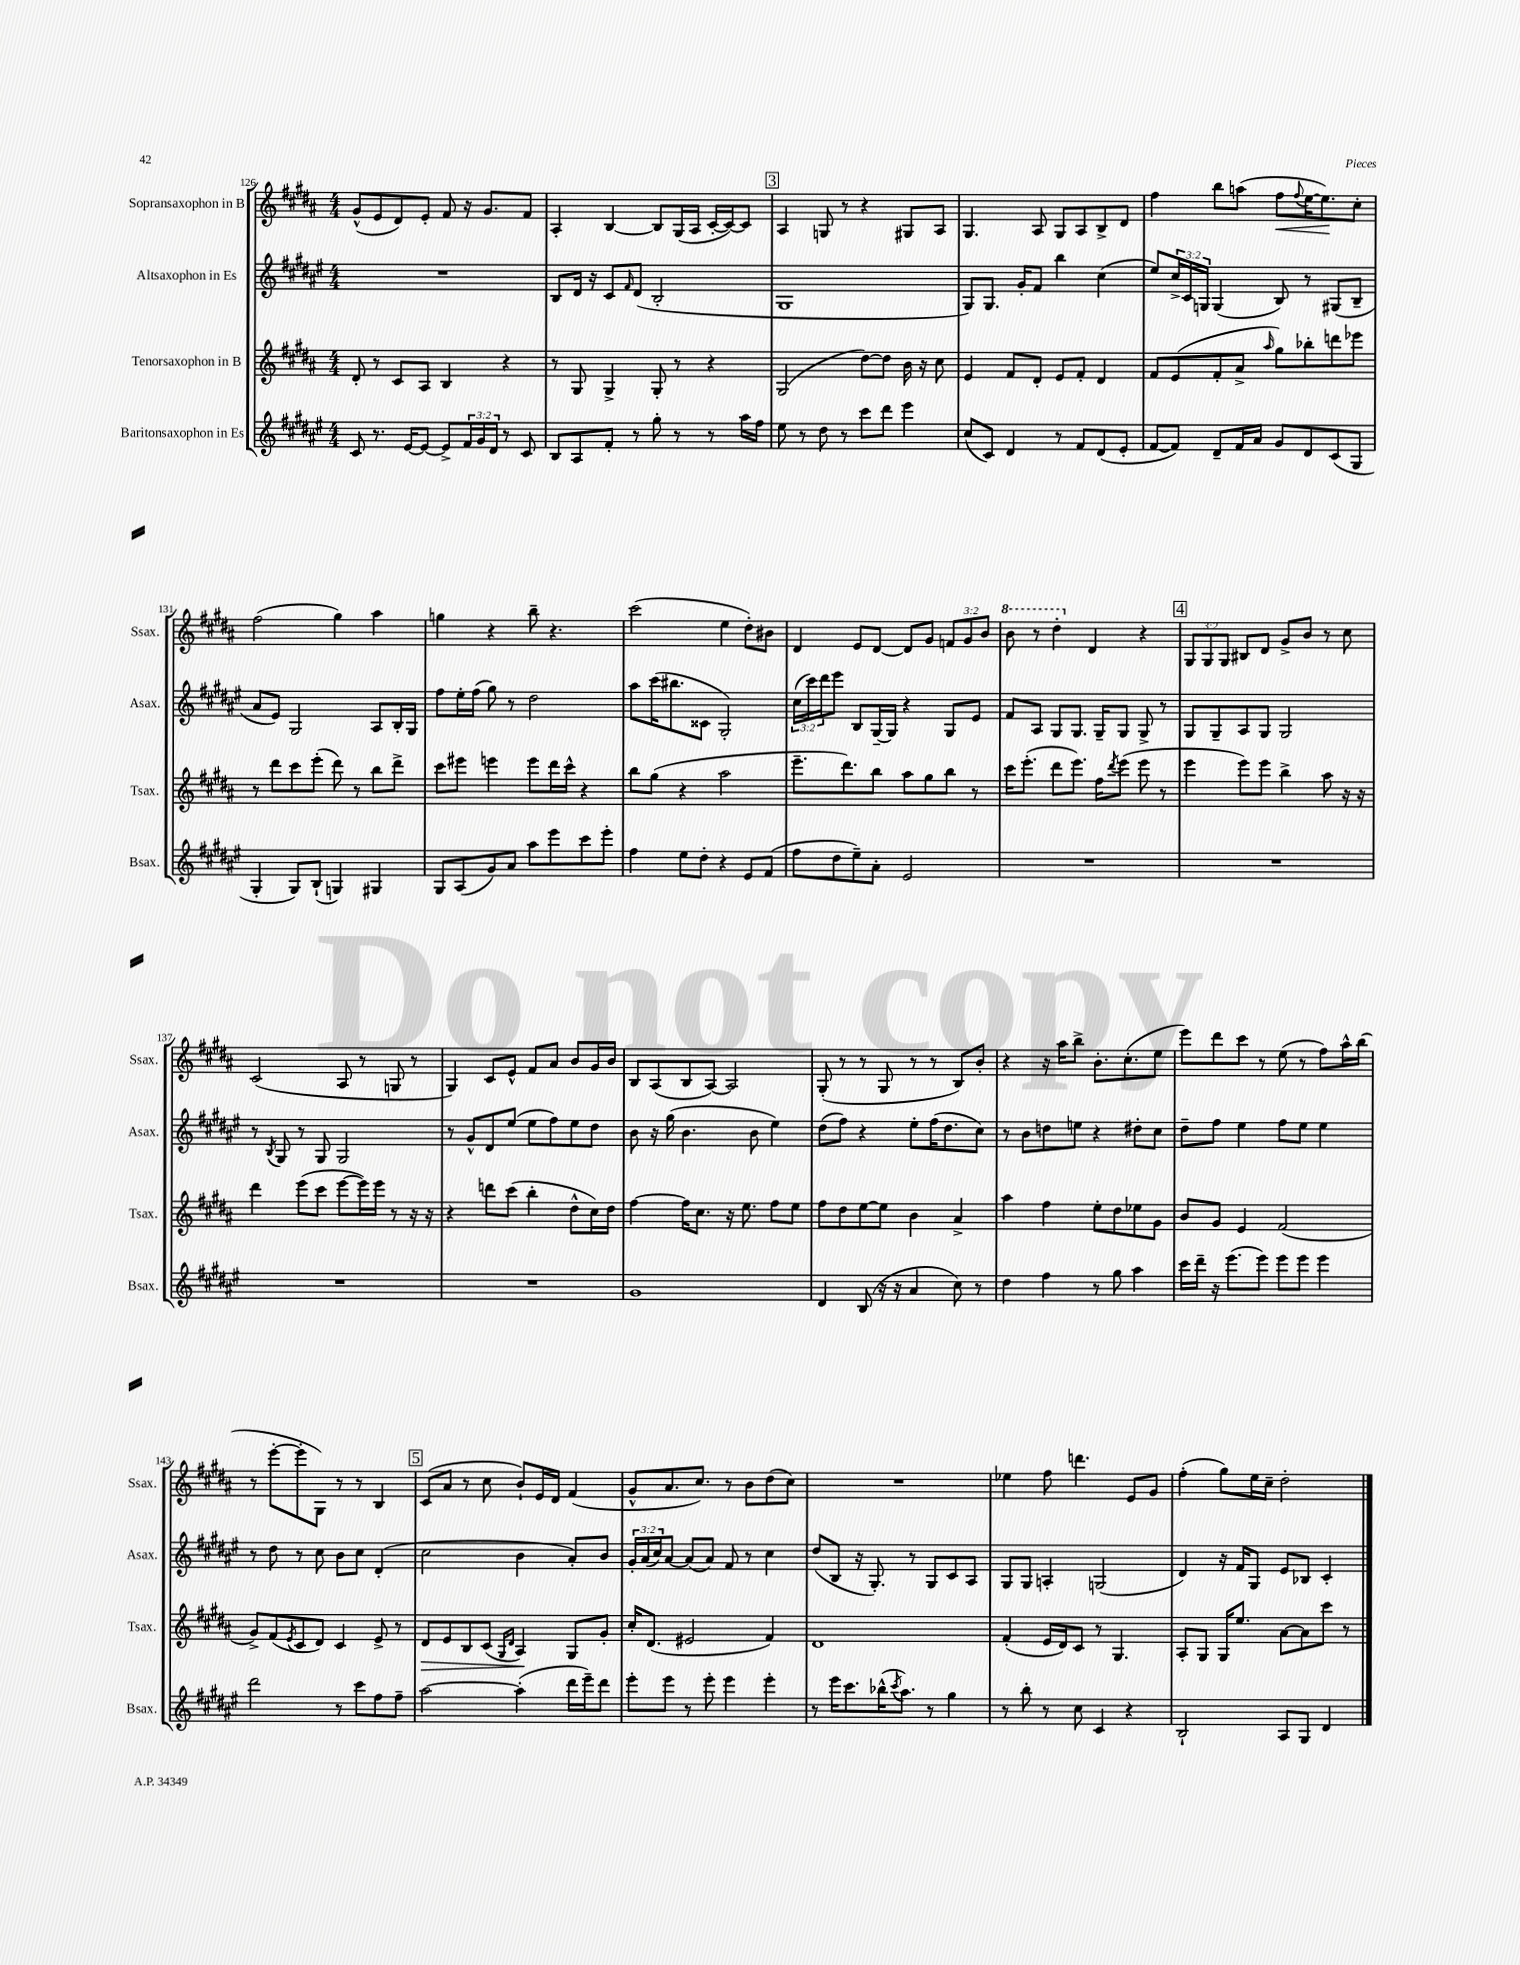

**kern	**kern	**dynam	**kern	**kern	**dynam
*part4	*part3	*part3	*part2	*part1	*part1
*staff4	*staff3	*staff3	*staff2	*staff1	*staff1
*I"Baritonsaxophon in Es	*I"Tenorsaxophon in B	*	*I"Altsaxophon in Es	*I"Sopransaxophon in B	*
*I'Bsax.	*I'Tsax.	*	*I'Asax.	*I'Ssax.	*
*clefG2	*clefG2	*	*clefG2	*clefG2	*
*k[f#c#g#d#a#e#]	*k[f#c#g#d#a#]	*	*k[f#c#g#d#a#e#]	*k[f#c#g#d#a#]	*
*M4/4	*M4/4	*	*M4/4	*M4/4	*
=126	=126	=126	=126	=126	=126
8c#/	8d#'/	.	1r	(8g#^^/L	.
8.r	8r	.	.	8e/	.
.	8c#/L	.	.	8d#/)	.
[16e#/KL	.	.	.	.	.
8e#/J_	8A#/J	.	.	8e'/J	.
8e#^/L]	4B/	.	.	8f#/	.
24f#/L	.	.	.	16r	.
24g#/	.	.	.	.	.
.	.	.	.	8.g#/L	.
24d#/JJ	.	.	.	.	.
8r	4r	.	.	.	.
8c#/	.	.	.	8f#/J	.
=127	=127	=127	=127	=127	=127
8B/L	8r	.	8B/L	4A#'/	.
8A#/	8G#/	.	16d#/Jk	.	.
.	.	.	16r	.	.
8f#'/J	4G#^/	.	8c#/L	[4B/	.
.	.	.	16qqf#/	.	.
8r	.	.	(8d#/J	.	.
8gg#'\	8G#'/	.	2B'/	8B/L]	.
8r	8r	.	.	(16G#/L	.
.	.	.	.	16A#/JJ	.
8r	4r	.	.	[16c#'/LL	.
.	.	.	.	16c#/J_)	.
16aa#\LL	.	.	.	8c#/J]	.
16ff#\JJ	.	.	.	.	.
!!LO:REH:place=s1:t=3
=128	=128	=128	=128	=128	=128
8ee#\	(2G#/	.	1G#	4A#/	.
8r	.	.	.	.	.
8dd#\	.	.	.	8Gn/	.
8r	.	.	.	8r	.
8ccc#\L	[8dd#\L)	.	.	4r	.
8ddd#\J	8dd#\J]	.	.	.	.
4eee#\	16b\	.	.	8G#X/L	.
.	16r	.	.	.	.
.	8cc#\	.	.	8A#/J	.
=129	=129	=129	=129	=129	=129
(8cc#/L	4e/	.	8G#/L)	4.G#/	.
8c#/J)	.	.	8.G#/J	.	.
4d#/	8f#/L	.	.	.	.
.	.	.	16g#'/KL	.	.
.	8d#'/J	.	8f#/J	8A#/	.
8r	8e/L	.	4bb\	8G#/L	.
8f#/L	8f#'/J	.	.	8A#/	.
(8d#/	4d#/	.	(4cc#\	8B^/	.
8e#'/J	.	.	.	8d#/J	.
=130	=130	=130	=130	=130	=130
[8f#/L	8f#/L	.	8ee#/L)	4ff#\	.
8f#/J])	(8e/	.	24cc#^/L	.	.
.	.	.	24c#/	.	.
.	.	.	24Gn/JJ	.	.
8d#~/L	8f#'/	.	(4G/	8bb\L	.
16f#/L	8a#^/J	.	.	(8aan\J	.
16a#/JJ	.	.	.	.	.
.	16qqaa#/	.	.	.	.
!	!	!	!	!	!LO:HP:b
8g#/L	8gg#\L)	.	8B/)	8ff#\L	<
.	.	.	.	8qqff#/	.
8d#/	8bb-X'\	.	8r	[16ee\K	.
.	.	.	.	8.ee\])	.
(8c#/	8dddn\	.	(8G#X/L	.	.
8G#/J	8eee-X\J	.	8B~/J	8cc#'\J	[
!!LO:LB:g=z
=131	=131	=131	=131	=131	=131
4G#'/	8r	.	8a#/L	(2ff#\	.
.	8ddd#\L	.	8e#/J)	.	.
8G#/L)	8ccc#\	.	2G#/	.	.
(8B`/J	(8eee'\J	.	.	.	.
4Gn/)	8ddd#\)	.	.	4gg#\)	.
.	8r	.	.	.	.
4G#X/	8bb\L	.	8A#/L	4aa#\	.
.	8ddd#^\J	.	16B'/L	.	.
.	.	.	16G#/JJ	.	.
=132	=132	=132	=132	=132	=132
8G#/L	8ccc#\L	.	8ff#\L	4ggn\	.
(8A#/	8eee#X\J	.	16ee#'\L	.	.
.	.	.	(16ff#\JJ	.	.
8g#/)	4eeen\	.	8gg#\)	4r	.
8a#/J	.	.	8r	.	.
8aa#\L	8eee\L	.	2dd#\	8bb~\	.
8eee#\	16ddd#\L	.	.	4.r	.
.	16ccc#^^\JJ	.	.	.	.
8ccc#\	4r	.	.	.	.
8eee#'\J	.	.	.	.	.
=133	=133	=133	=133	=133	=133
4ff#\	8bb\L	.	8aa#\L	(2ccc#\	.
.	(8gg#\J	.	(16ccc#\K	.	.
.	.	.	8.bb#X\	.	.
8ee#\L	4r	.	.	.	.
8dd#'\J	.	.	8c##X\J	.	.
4r	2aa#\	.	2G#'/)	4ee\	.
8e#/L	.	.	.	8dd#'\L)	.
(8f#/J	.	.	.	8b#X\J	.
=134	=134	=134	=134	=134	=134
8ff#\L	8.eee~\L	.	(24cc#\LL	4d#/	.
.	.	.	24ccc#\)	.	.
.	.	.	24ddd#\J	.	.
8dd#\	.	.	8eee#\J	.	.
.	8.ddd#\)	.	.	.	.
8ee#~\)	.	.	8B/L	8e/L	.
8a#'\J	8bb\J	.	[16G#~/L	[8d#/J	.
.	.	.	16G#/JJ]	.	.
2e#/	8aa#\L	.	4r	8d#/L]	.
.	8gg#\	.	.	8g#/J	.
.	8bb\J	.	8G#/L	12fn/L	.
.	.	.	.	12g#/	.
.	8r	.	8e#/J	.	.
.	.	.	.	12b/J	.
=135	=135	=135	=135	=135	=135
*	*	*	*	*8va	*
1r	16ccc#\KL	.	8f#/L	8bb\	.
.	(8.eee'\J	.	.	.	.
.	.	.	8A#/J	8r	.
.	8ddd#\L	.	8G#/L	4ddd#'\	.
.	8.eee\J)	.	8.G#/J	.	.
*	*	*	*	*X8va	*
.	.	.	.	4d#/	.
.	16ff#\KL	.	16G#~/KL	.	.
.	8qddd#/	.	.	.	.
.	(8eee\J	.	8G#/J	.	.
.	8eee\	.	8G#^/	4r	.
.	8r	.	8r	.	.
!!LO:REH:place=s1:t=4
=136	=136	=136	=136	=136	=136
1r	4eee\	.	8G#/L	12G#/L	.
.	.	.	.	12G#/	.
.	.	.	8G#~/	.	.
.	.	.	.	12G#/J	.
.	8eee\L)	.	8A#/	8B#X/L	.
.	8eee\J	.	8G#/J	8d#/J	.
.	4bb^\	.	2G#/	8g#^/L	.
.	.	.	.	8b/J	.
.	8aa#\	.	.	8r	.
.	16r	.	.	8cc#\	.
.	16r	.	.	.	.
!!LO:LB:g=z
=137	=137	=137	=137	=137	=137
1r	4ddd#\	.	8r	(2c#/	.
.	.	.	8qB/	.	.
.	.	.	8G#/	.	.
.	(8eee\L	.	8r	.	.
.	8ccc#\J	.	8G#/	.	.
.	[8eee\L	.	2G#/	8A#/	.
.	16eee\L])	.	.	8r	.
.	16eee\JJ	.	.	.	.
.	8r	.	.	8Gn/	.
.	16r	.	.	8r	.
.	16r	.	.	.	.
=138	=138	=138	=138	=138	=138
1r	4r	.	8r	4G#/)	.
.	.	.	8g#^^/L	.	.
.	8dddn\L	.	8d#/	8c#/L	.
.	(8ccc#\J	.	(8ee#/J	8e^^/J	.
.	4bb'\	.	8ee#\L	8f#/L	.
.	.	.	8ff#\)	8a#/J	.
.	8dd#^^\L	.	8ee#\	8b/L	.
.	16cc#\L)	.	8dd#\J	16g#/L	.
.	16dd#\JJ	.	.	16b/JJ	.
=139	=139	=139	=139	=139	=139
1g#	[4ff#\	.	8b\	8B/L	.
.	.	.	16r	(8A#/	.
.	.	.	(16gg#\	.	.
.	16ff#\KL]	.	4.b\	8B/	.
.	8.cc#\J	.	.	.	.
.	.	.	.	[8A#/J)	.
.	16r	.	.	2A#/]	.
.	8.ee\	.	.	.	.
.	.	.	8b\	.	.
.	8ff#\L	.	4ee#\)	.	.
.	8ee\J	.	.	.	.
=140	=140	=140	=140	=140	=140
4d#/	8ff#\L	.	(8dd#\L	(8G#'/	.
.	8dd#\	.	8ff#\J)	8r	.
(8B/	[8ee\	.	4r	8r	.
16r	8ee\J]	.	.	8G#/	.
16r	.	.	.	.	.
4a#/	4b\	.	8ee#'\L	8r	.
.	.	.	(16ff#\K	8r	.
.	.	.	8.dd#\	.	.
8cc#\)	4a#^/	.	.	8B/L)	.
8r	.	.	8cc#\J)	8b'/J	.
=141	=141	=141	=141	=141	=141
4dd#\	4aa#\	.	8r	4r	.
.	.	.	8b\L	.	.
4ff#\	4ff#\	.	8ddn\	16r	.
.	.	.	.	16aa#\KL	.
.	.	.	8een\J	8bb^\J	.
8r	8ee'\L	.	4r	8.b'\L	.
8gg#\	8dd#\	.	.	.	.
.	.	.	.	(8.cc#'\	.
4aa#\	8ee-X\	.	8dd#X'\L	.	.
.	8g#\J	.	8cc#\J	8ee\J	.
=142	=142	=142	=142	=142	=142
16ccc#\LL	8b/L	.	8dd#~\L	8eee\L)	.
16ddd#~\JJ	.	.	.	.	.
16r	8g#/J	.	8ff#\J	8ddd#\	.
(8.eee#\L	.	.	.	.	.
.	4e/	.	4ee#\	8ccc#\J	.
8eee#\J)	.	.	.	8r	.
8eee#\L	(2f#/	.	8ff#\L	(8ee\	.
8eee#\J	.	.	8ee#\J	8r	.
4eee#\	.	.	4ee#\	8ff#\L)	.
.	.	.	.	16aa#^^\L	.
.	.	.	.	(16bb\JJ	.
!!LO:LB:g=z
=143	=143	=143	=143	=143	=143
2ddd#\	8g#^/L)	.	8r	8r	.
.	(8f#/	.	8dd#\	[8eee'\L	.
.	8qe/	.	.	.	.
.	8c#/	.	8r	8eee'\]	.
.	8d#/J)	.	8cc#\	8G#\J)	.
8r	4c#/	.	8b\L	8r	.
8ccc#\L	.	.	8cc#\J	8r	.
8ff#\	8e^/	.	(4d#'/	4B/	.
8ff#~\J	8r	.	.	.	.
!!LO:REH:place=s1:t=5
=144	=144	=144	=144	=144	=144
!	!	!LO:HP:b	!	!	!
[2aa#\	8d#/L	>	2cc#\	(8c#/L	.
.	8e/	.	.	8a#/J	.
.	8B/	.	.	8r	.
.	(8c#/J	.	.	8cc#\	.
.	16qqG#/LL	.	.	.	.
.	16qqd#/JJ	.	.	.	.
(4aa#'\]	4A#/)	.	4b\	8b`/L)	.
.	.	.	.	16e/L	.
.	.	.	.	16d#/JJ	.
16ddd#\LL	8G#/L	]	8a#'/L)	(4f#/	.
16eee#~\J)	.	.	.	.	.
8ddd#\J	8g#'/J	.	8b/J	.	.
=145	=145	=145	=145	=145	=145
8eee#'\L	16cc#'/KL	.	24g#'/LL	8g#^^/L	.
.	.	.	(24a#/	.	.
.	(8.d#/J	.	.	.	.
.	.	.	24cc#/J)	.	.
8eee#\J	.	.	[8a#/J	8.a#/	.
8r	2e#X/	.	(8a#/L]	.	.
.	.	.	.	8.cc#/J)	.
8eee#'\	.	.	8a#/J)	.	.
4eee#\	.	.	8f#/	8r	.
.	.	.	8r	8b\L	.
4eee#'\	4f#/)	.	4cc#\	(8dd#\	.
.	.	.	.	8cc#\J)	.
=146	=146	=146	=146	=146	=146
8r	1d#	.	(8dd#/L	1r	.
16eee#\KL	.	.	8B/J	.	.
8.ccc#\	.	.	.	.	.
.	.	.	16r	.	.
.	.	.	8.G#'/)	.	.
(16bb-X^^\K	.	.	.	.	.
8qccc#/	.	.	.	.	.
8.aa#\J)	.	.	.	.	.
.	.	.	8r	.	.
8r	.	.	8G#/L	.	.
4gg#\	.	.	8c#/	.	.
.	.	.	8A#/J	.	.
=147	=147	=147	=147	=147	=147
8r	(4f#'/	.	8G#/L	4ee-X\	.
8bb'\	.	.	8G#/J	.	.
8r	16e/LL	.	4An'/	8ff#\	.
.	16d#/J)	.	.	.	.
8cc#\	8c#/J	.	.	4.dddn\	.
4c#/	8r	.	(2Gn/	.	.
.	4.G#/	.	.	.	.
4r	.	.	.	8e/L	.
.	.	.	.	8g#/J	.
=148	=148	=148	=148	=148	=148
2B`/	8A#'/L	.	4d#/)	(4ff#'\	.
.	8G#/J	.	.	.	.
.	16G#/KL	.	16r	8gg#\L)	.
.	8.ee/J	.	16f#/KL	.	.
.	.	.	8G#/J	16ee\L	.
.	.	.	.	16cc#~\JJ	.
8A#/L	[8a#\L	.	8e#/L	2dd#'\	.
8G#/J	8a#\]	.	8B-X/J	.	.
4d#/	8ccc#\J	.	4c#'/	.	.
.	8r	.	.	.	.
==	==	==	==	==	==
*-	*-	*-	*-	*-	*-
